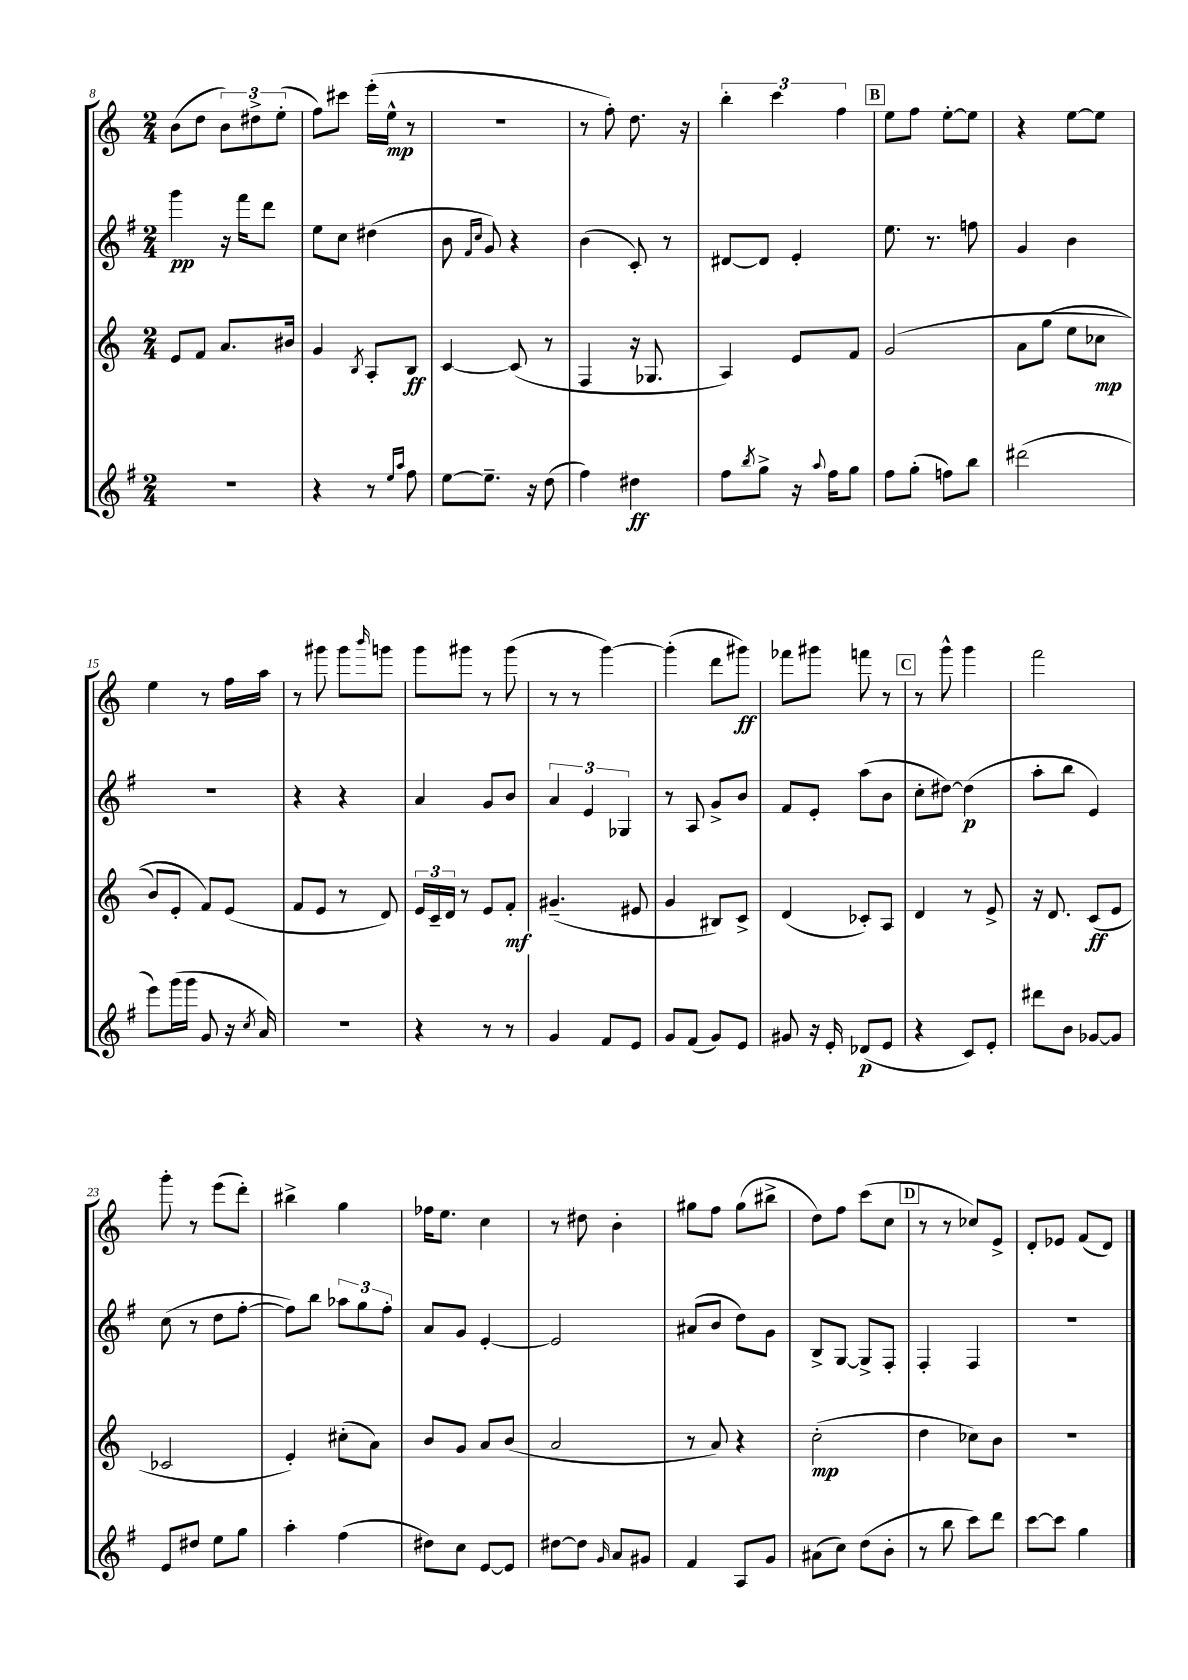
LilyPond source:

<<
\new StaffGroup <<
\new Staff = "s0" {
    \clef treble \key c \major \numericTimeSignature \time 2/4
    b'8( d''8 \tuplet 3/2 { b'8) dis''8-> e''8-.( } |
    f''8) cis'''8 e'''16-.( e''16-^\mp r8 |
    R2 |
    r8 f''8-.) d''8. r16 |
    \tuplet 3/2 { b''4-. c'''4 f''4 } |
    \mark \markup { \box "B" } e''8 f''8 e''8~-. e''8 |
    r4 e''8~ e''8 |
    e''4 r8 f''16 a''16 |
    r8 gis'''8 gis'''8 \grace { b'''16 } g'''8 |
    g'''8 gis'''8 r8 gis'''8( |
    r8 r8 g'''4~) |
    g'''4-.( d'''8 gis'''8\ff) |
    fes'''8 gis'''8 f'''8 r8 |
    \mark \markup { \box "C" } r8 g'''8-^ g'''4 |
    f'''2 |
    g'''8-. r8 e'''8( d'''8-.) |
    bis''4-> g''4 |
    fes''16 e''8. c''4 |
    r8 dis''8 b'4-. |
    gis''8 f''8 gis''8( bis''8-> |
    d''8) f''8 c'''8( c''8 |
    \mark \markup { \box "D" } r8 r8 ces''8) e'8-> |
    d'8-. ees'8 f'8( d'8) \bar "|." |
}
\new Staff = "s1" {
    \clef treble \key g \major \numericTimeSignature \time 2/4
    g'''4\pp r16 fis'''16 d'''8 |
    e''8 c''8 dis''4( |
    b'8 \grace { fis'16 c''16 } g'8) r4 |
    b'4( c'8-.) r8 |
    dis'8~ dis'8 e'4-. |
    \mark \markup { \box "B" } e''8. r8. f''8 |
    g'4 b'4 |
    R2 |
    r4 r4 |
    a'4 g'8 b'8 |
    \tuplet 3/2 { a'4 e'4 ges4 } |
    r8 a8 g'8-> b'8 |
    fis'8 e'8-. a''8( b'8 |
    \mark \markup { \box "C" } c''8-. dis''8~) dis''4\p( |
    a''8-. b''8 e'4) |
    c''8( r8 d''8 fis''8~-. |
    fis''8) b''8 \tuplet 3/2 { aes''8 g''8 fis''8-. } |
    a'8 g'8 e'4~-. |
    e'2 |
    ais'8( b'8 d''8) g'8 |
    b8-> g8~ g8-> fis8-. |
    \mark \markup { \box "D" } fis4-. fis4 |
    R2 \bar "|." |
}
\new Staff = "s2" {
    \clef treble \key c \major \numericTimeSignature \time 2/4
    e'8 f'8 a'8. bis'16 |
    g'4 \acciaccatura { b8 } a8-. b8\ff |
    c'4~ c'8( r8 |
    f4 r16 ges8. |
    a4) e'8 f'8 |
    \mark \markup { \box "B" } g'2\( |
    a'8 g''8( e''8 ces''8\mp |
    b'8) e'8-. f'8\) e'8( |
    f'8 e'8 r8 d'8) |
    \tuplet 3/2 { e'16 c'16-- d'16 } r8 e'8 f'8-.\mf |
    gis'4.--( eis'8 |
    g'4 bis8) c'8-> |
    d'4( ces'8-.) a8 |
    \mark \markup { \box "C" } d'4 r8 e'8-> |
    r16 d'8. c'8\ff( e'8 |
    ces'2 |
    e'4-.) cis''8-.( a'8) |
    b'8 g'8 a'8 b'8( |
    a'2 |
    r8 a'8) r4 |
    c''2-.\mp( |
    \mark \markup { \box "D" } d''4 ces''8) b'8 |
    R2 \bar "|." |
}
\new Staff = "s3" {
    \clef treble \key g \major \numericTimeSignature \time 2/4
    r2 |
    r4 r8 \grace { e''16 a''16 } fis''8 |
    e''8~ e''8.-- r16 d''8( |
    fis''4) dis''4\ff |
    fis''8 \acciaccatura { b''8 } g''8-> r16 \appoggiatura { a''8 } fis''16 g''8 |
    \mark \markup { \box "B" } fis''8 g''8-.( f''8) b''8 |
    dis'''2( |
    e'''8) g'''16( g'''16 g'8 r16 \acciaccatura { c''8 } a'16) |
    R2 |
    r4 r8 r8 |
    g'4 fis'8 e'8 |
    g'8 fis'8( g'8) e'8 |
    gis'8 r16 e'16-. des'8\p( e'8 |
    \mark \markup { \box "C" } r4 c'8) e'8-. |
    dis'''8 b'8 ges'8~ ges'8 |
    e'8 dis''8 e''8 g''8 |
    a''4-. fis''4( |
    dis''8) c''8 e'8~ e'8 |
    dis''8~ dis''8 \grace { g'16 } a'8 gis'8 |
    fis'4 a8 g'8 |
    ais'8( c''8) d''8( b'8-. |
    \mark \markup { \box "D" } r8 b''8 c'''8) d'''8 |
    c'''8~ c'''8 g''4 \bar "|." |
}
>>
>>
\layout { \context { \Score currentBarNumber = #8 } }
